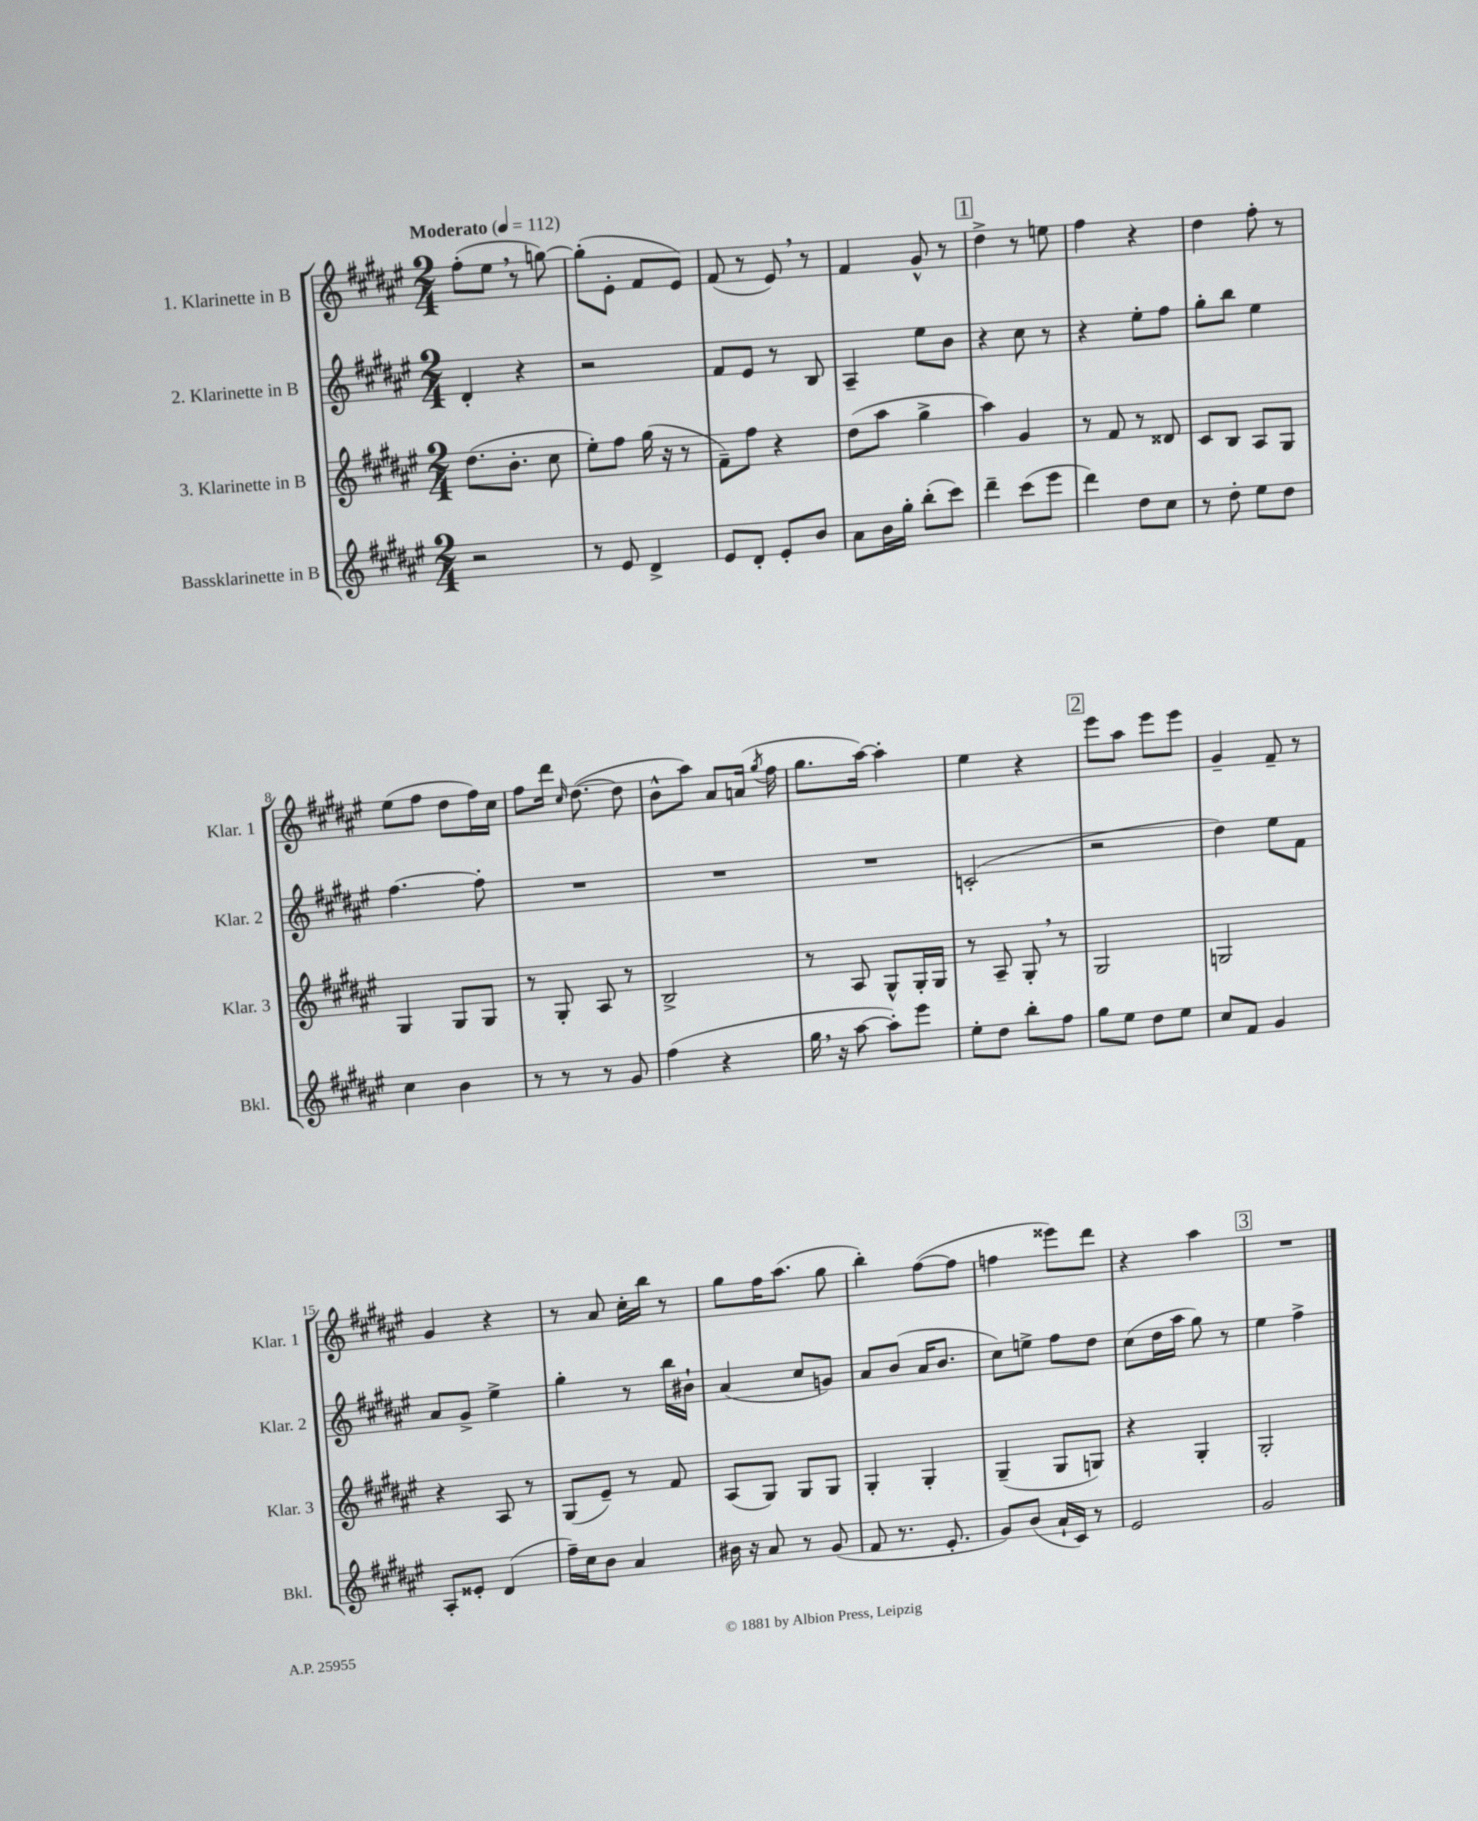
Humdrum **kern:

**kern	**kern	**kern	**kern
*staff4	*staff3	*staff2	*staff1
*clefG2	*clefG2	*clefG2	*clefG2
*k[f#c#g#d#a#e#]	*k[f#c#g#d#a#e#]	*k[f#c#g#d#a#e#]	*k[f#c#g#d#a#e#]
*M2/4	*M2/4	*M2/4	*M2/4
*MM112	*MM112	*MM112	*MM112
2r	(8.dd#\L	4d#'/	(8ff#'\L
.	.	.	8ee#\J
.	8.b'\J	.	.
.	.	4r	8r
.	8cc#\	.	[8gg\)
=	=	=	=
8r	8ee#'\L)	2r	(8gg'\]L
8e#/	8ff#\J	.	8e#'\J
4d#^/	(16gg#\	.	8f#/L
.	16r	.	.
.	8r	.	8e#/J)
=	=	=	=
8e#/L	8f#~\L)	8f#/L	(8f#/
8d#'/J	8ff#\J	8e#/J	8r
8e#'/L	4r	8r	8e#/)
8b/J	.	8B/	8r
=	=	=	=
8a#\L	(8dd#\L	4A#~/	4f#/
16b\L	8aa#\J	.	.
16gg#'\JJ	.	.	.
(8bb'\L	4gg#^\	8ee#\L	8g#^^/
8ccc#\J)	.	8b\J	8r
=	=	=	=
4ddd#~\	4aa#\)	4r	4dd#^\
(8ccc#\L	4g#/	8cc#\	8r
8eee#\J	.	8r	8ee\
=	=	=	=
4ddd#\)	8r	4r	4ff#\
.	8f#/	.	.
8dd#\L	8r	8ee#'\L	4r
8cc#\J	8d##/	8ff#\J	.
=	=	=	=
8r	8c#/L	8gg#'\L	4dd#\
8dd#'\	8B/J	8bb\J	.
8ee#\L	8A#/L	4ee#\	8ff#'\
8dd#\J	8G#/J	.	8r
=	=	=	=
4cc#\	4G#/	[4.ff#\	(8ee#\L
.	.	.	8ff#\J
4b\	8G#/L	.	8dd#\L
.	8G#/J	8ff#'\]	16ff#\L)
.	.	.	16cc#\JJ
=	=	=	=
8r	8r	2r	8ff#\L
8r	8G#'/	.	16ddd#\Jk
.	.	.	16qqcc#/
.	.	.	([8.dd#\
8r	8A#/	.	.
8g#/	8r	.	8dd#\]
=	=	=	=
(4ff#\	2B^/	2r	8b^^\L
.	.	.	8aa#\J)
4r	.	.	8a#/L
.	.	.	(16a/Jk
.	.	.	8qgg#/
.	.	.	16ff#\
=	=	=	=
16gg#\	8r	2r	8.gg#\L
16r	.	.	.
[8aa#\	8A#/	.	.
.	.	.	[16aa#\Jk)
8aa#'\]L)	8G#^^/L	.	4aa#'\]
8eee#\J	16G#'/L	.	.
.	16G#/JJ	.	.
=	=	=	=
8ee#'\L	8r	(2c'/	4ee#\
8dd#\J	8A#~/	.	.
8bb'\L	8G#'/	.	4r
8ff#\J	8r	.	.
=	=	=	=
8gg#\L	2G#/	2r	8eee#\L
8ee#\J	.	.	8aa#\J
8dd#\L	.	.	8eee#\L
8ee#\J	.	.	8eee#\J
=	=	=	=
8cc#/L	2G/	4dd#\)	4g#~/
8f#/J	.	.	.
4g#/	.	8ee#\L	8f#~/
.	.	8f#\J	8r
=	=	=	=
8A#'/L	4r	8a#/L	4g#/
8e##'/J	.	8g#^/J	.
(4d#/	8A#/	4ee#^\	4r
.	8r	.	.
=	=	=	=
16ff#~\LL)	(8G#/L	4gg#'\	8r
16cc#\J	.	.	.
8b\J	8e#~/J)	.	8a#/
4a#/	8r	8r	16cc#'\LL
.	.	.	16bb\JJ
.	8f#/	16bb\LL	8r
.	.	16b#`\JJ	.
=	=	=	=
16b#\	(8A#/L	(4a#/	8gg#\L
16r	.	.	.
8a#/	8G#/J)	.	16ff#\K
.	.	.	(8.aa#\J
8r	8G#/L	8cc#/L	.
(8g#/	8G#/J	8g/J)	8gg#\
=	=	=	=
8f#/	4G#'/	8a#/L	4bb'\)
8.r	.	(8b/J	.
.	4G#'/	16a#/LK	([8ff#\L
8.e#'/	.	8.b/J	.
.	.	.	8ff#\]J
=	=	=	=
8g#/L)	(4G#~/	8cc#\L)	4ff\
(8b/J	.	8ee^\J	.
16a#`/LL	8G#/L	8ff#\L	8eee##\L)
16c#/JJ)	.	.	.
8r	8G/J)	8dd#\J	8ddd#\J
=	=	=	=
2e#/	4r	(8cc#\L	4r
.	.	16dd#\L	.
.	.	16aa#\JJ	.
.	4G#'/	8gg#\)	4aa#\
.	.	8r	.
=	=	=	=
2g#/	2G#'/	4ee#\	2r
.	.	4ff#^\	.
==	==	==	==
*-	*-	*-	*-
